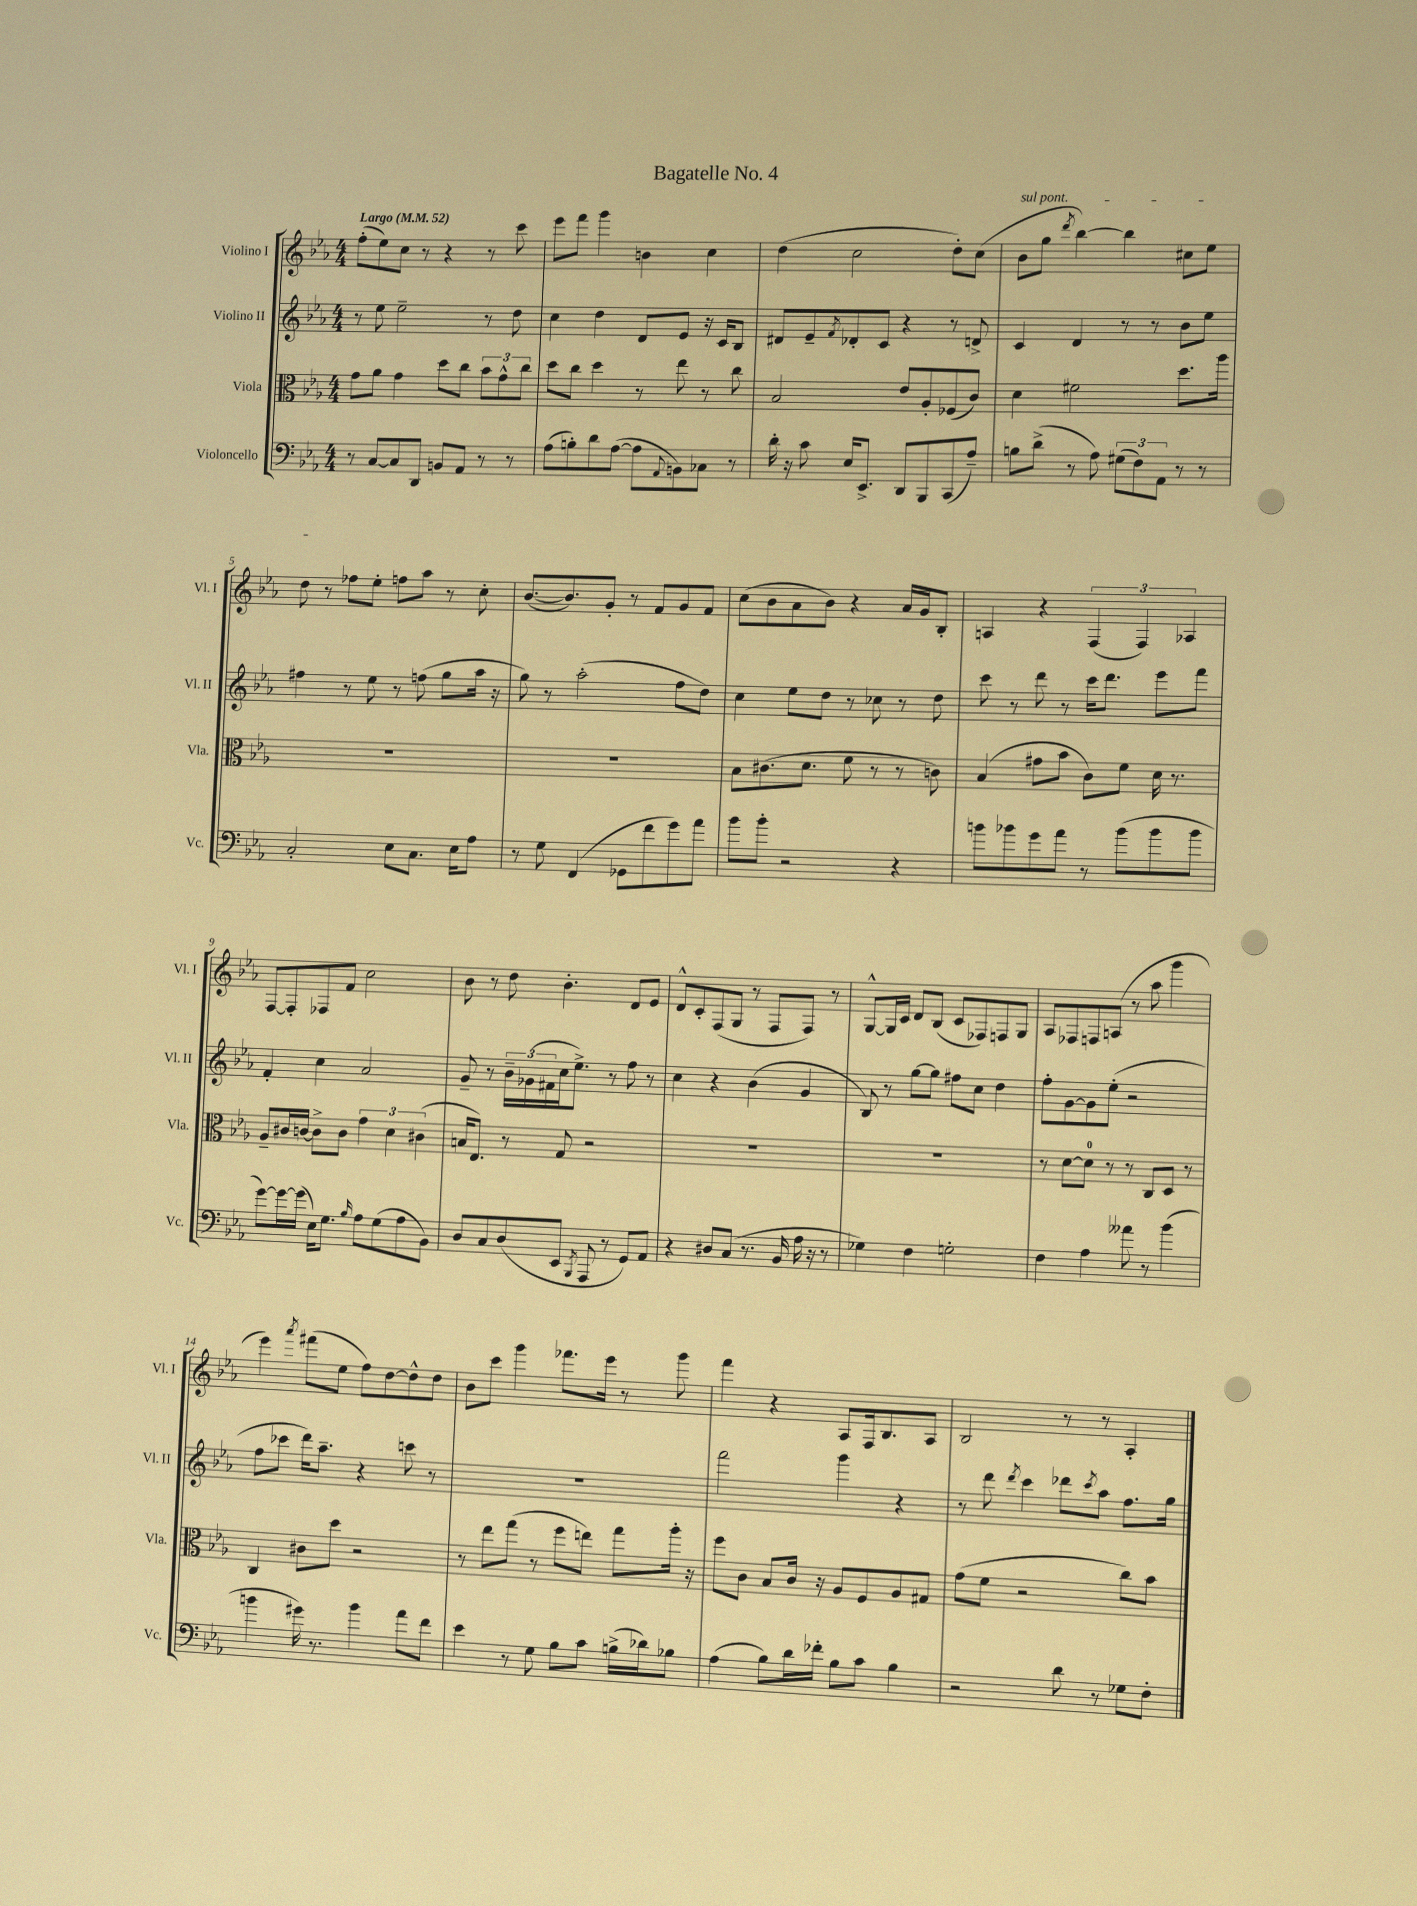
\header { title = "Bagatelle No. 4" }
<<
\new StaffGroup <<
\new Staff = "s0" \with { instrumentName = "Violino I" shortInstrumentName = "Vl. I" } {
    \clef treble \key ees \major \numericTimeSignature \time 4/4 \tempo "Largo" 4 = 52
    f''8-.( ees''8) c''8 r8 r4 r8 c'''8 |
    ees'''8 f'''8 g'''4 b'4 c''4 |
    d''4( c''2 d''8-.) c''8( |
    \once \override TextSpanner.bound-details.left.text = \markup { \italic "sul pont." } bes'8\startTextSpan g''8 \acciaccatura { d'''8 } bes''4~) bes''4 cis''8 ees''8 |
    d''8\stopTextSpan r8 fes''8 ees''8-. f''8 aes''8 r8 c''8-. |
    bes'8.~( bes'8.) g'8-. r8 f'8 g'8 f'8 |
    c''8( bes'8 aes'8 bes'8) r4 aes'16 g'16 bes8-. |
    a4 r4 \tuplet 3/2 { f4( f4) aes4 } |
    f8~ f8-. fes8 f'8 c''2 |
    bes'8 r8 d''8 bes'4.-. d'8 ees'8 |
    d'8-^ c'8-. f8( g8 r8 f8 f8) r8 |
    g8~-^ g16 c'16 d'8 bes8( c'8 fes8) f8 g8 |
    aes8 fes8 f8 a8( r8 aes''8 g'''4 |
    ees'''4) \acciaccatura { aes'''8 } fis'''8( ees''8 f''8) d''8~ d''8-^ d''8 |
    bes'8 c'''8 g'''4 fes'''8. ees'''16 r8 g'''8 |
    f'''4 r4 aes8 f16 bes8. aes8 |
    bes2 r8 r8 aes4-. \bar "|." |
}
\new Staff = "s1" \with { instrumentName = "Violino II" shortInstrumentName = "Vl. II" } {
    \clef treble \key ees \major \numericTimeSignature \time 4/4
    r8 ees''8 ees''2-- r8 d''8 |
    c''4 d''4 d'8 ees'8 r16 c'16 bes8 |
    dis'8 ees'8-- \acciaccatura { f'8 } des'8-. c'8 r4 r8 d'8-> |
    c'4 d'4 r8 r8 bes'8 ees''8 |
    fis''4 r8 ees''8 r8 f''8( g''8 aes''16 r16 |
    g''8) r8 aes''2-.( f''8 d''8) |
    c''4 ees''8 d''8 r8 ces''8 r8 d''8 |
    c'''8 r8 d'''8 r8 c'''16 d'''8. ees'''8 f'''8 |
    f'4-. c''4 aes'2 |
    g'8-- r8 \tuplet 3/2 { bes'16-- ges'16( fis'16 } c''16 ees''8.->) r8 f''8 r8 |
    c''4 r4 bes'4( g'4 |
    bes8) r8 g''8~ g''8 fis''8 c''8 d''4 |
    f''8-. g'8~ g'8 ees''8-.( r2 |
    f''8 ces'''8 d'''16) aes''8.-- r4 c'''8 r8 |
    R1 |
    f'''2 g'''4 r4 |
    r8 d'''8 \acciaccatura { d'''8 } c'''4 des'''8 \acciaccatura { c'''8 } aes''8 f''8. g''16 \bar "|." |
}
\new Staff = "s2" \with { instrumentName = "Viola" shortInstrumentName = "Vla." } {
    \clef alto \key ees \major \numericTimeSignature \time 4/4
    g'8 aes'8 g'4 d''8 c''8 \tuplet 3/2 { bes'8 g'8-^ c''8 } |
    d''8 c''8 d''4 r8 ees''8 r8 c''8 |
    bes2 ees'8 aes8-. fes8( c'8) |
    d'4 fis'2 d''8. aes''16 |
    R1 |
    R1 |
    bes8 cis'8.( d'8. f'8 r8 r8 c'8) |
    bes4( gis'8 bes'8 c'8) f'8 d'16 r8. |
    aes8-- cis'16 c'16~ c'8-> c'8 \tuplet 3/2 { g'4 d'4 cis'4( } |
    b16 ees8.) r8 g8 r2 |
    R1 |
    R1 |
    r8 d'8~ d'8-0 r8 r8 c8 d8 r8 |
    c4 cis'8 d''8 r2 |
    r8 ees''8 g''8( r8 f''8 e''8) g''8 aes''16-. r16 |
    f''8 c'8 bes8 c'16 r16 aes8 f8 aes8 gis8 |
    g'8( f'8 r2 c''8) bes'8 \bar "|." |
}
\new Staff = "s3" \with { instrumentName = "Violoncello" shortInstrumentName = "Vc." } {
    \clef bass \key ees \major \numericTimeSignature \time 4/4
    r8 c8~ c8 d,8 b,8 aes,8 r8 r8 |
    aes8( b8-.) d'8 aes8~( aes8 \appoggiatura { aes,8 } b,8) ces8 r8 |
    d'16-. r16 c'8 ees16 ees,8.-> d,8 bes,,8 c,8( aes8--) |
    b8 d'8->( r8 aes8) \tuplet 3/2 { gis8( f8) aes,8 } r8 r8 |
    c2-. ees8 c8. ees16 aes8 |
    r8 g8 f,4( ges,8 f'8 g'8) aes'8 |
    bes'8 bes'8-. r2 r4 |
    b'8 bes'8 g'8 aes'8 r8 bes'8( bes'8 bes'8 |
    g'8~) g'16~ g'16( ees16) g8. \grace { bes16 } aes8 g8( aes8 bes,8) |
    d8 c8 d8( ees,8 \acciaccatura { bes,,8 } aes,,8 r8 g,8) aes,8 |
    r4 dis8 c8( r8. bes,16 aes16 r16 r8 |
    ges4) f4 g2-. |
    f4 aes4 aeses'8 r8 bes'4( |
    b'4 gis'16) r8. b'4 aes'8 f'8 |
    ees'4 r8 g8 bes8 c'8 b16->( des'16) bes8 |
    aes4( bes8) d'16 fes'16-. bes8 c'8 bes4 |
    r2 d'8 r8 ges8 f8-. \bar "|." |
}
>>
>>
